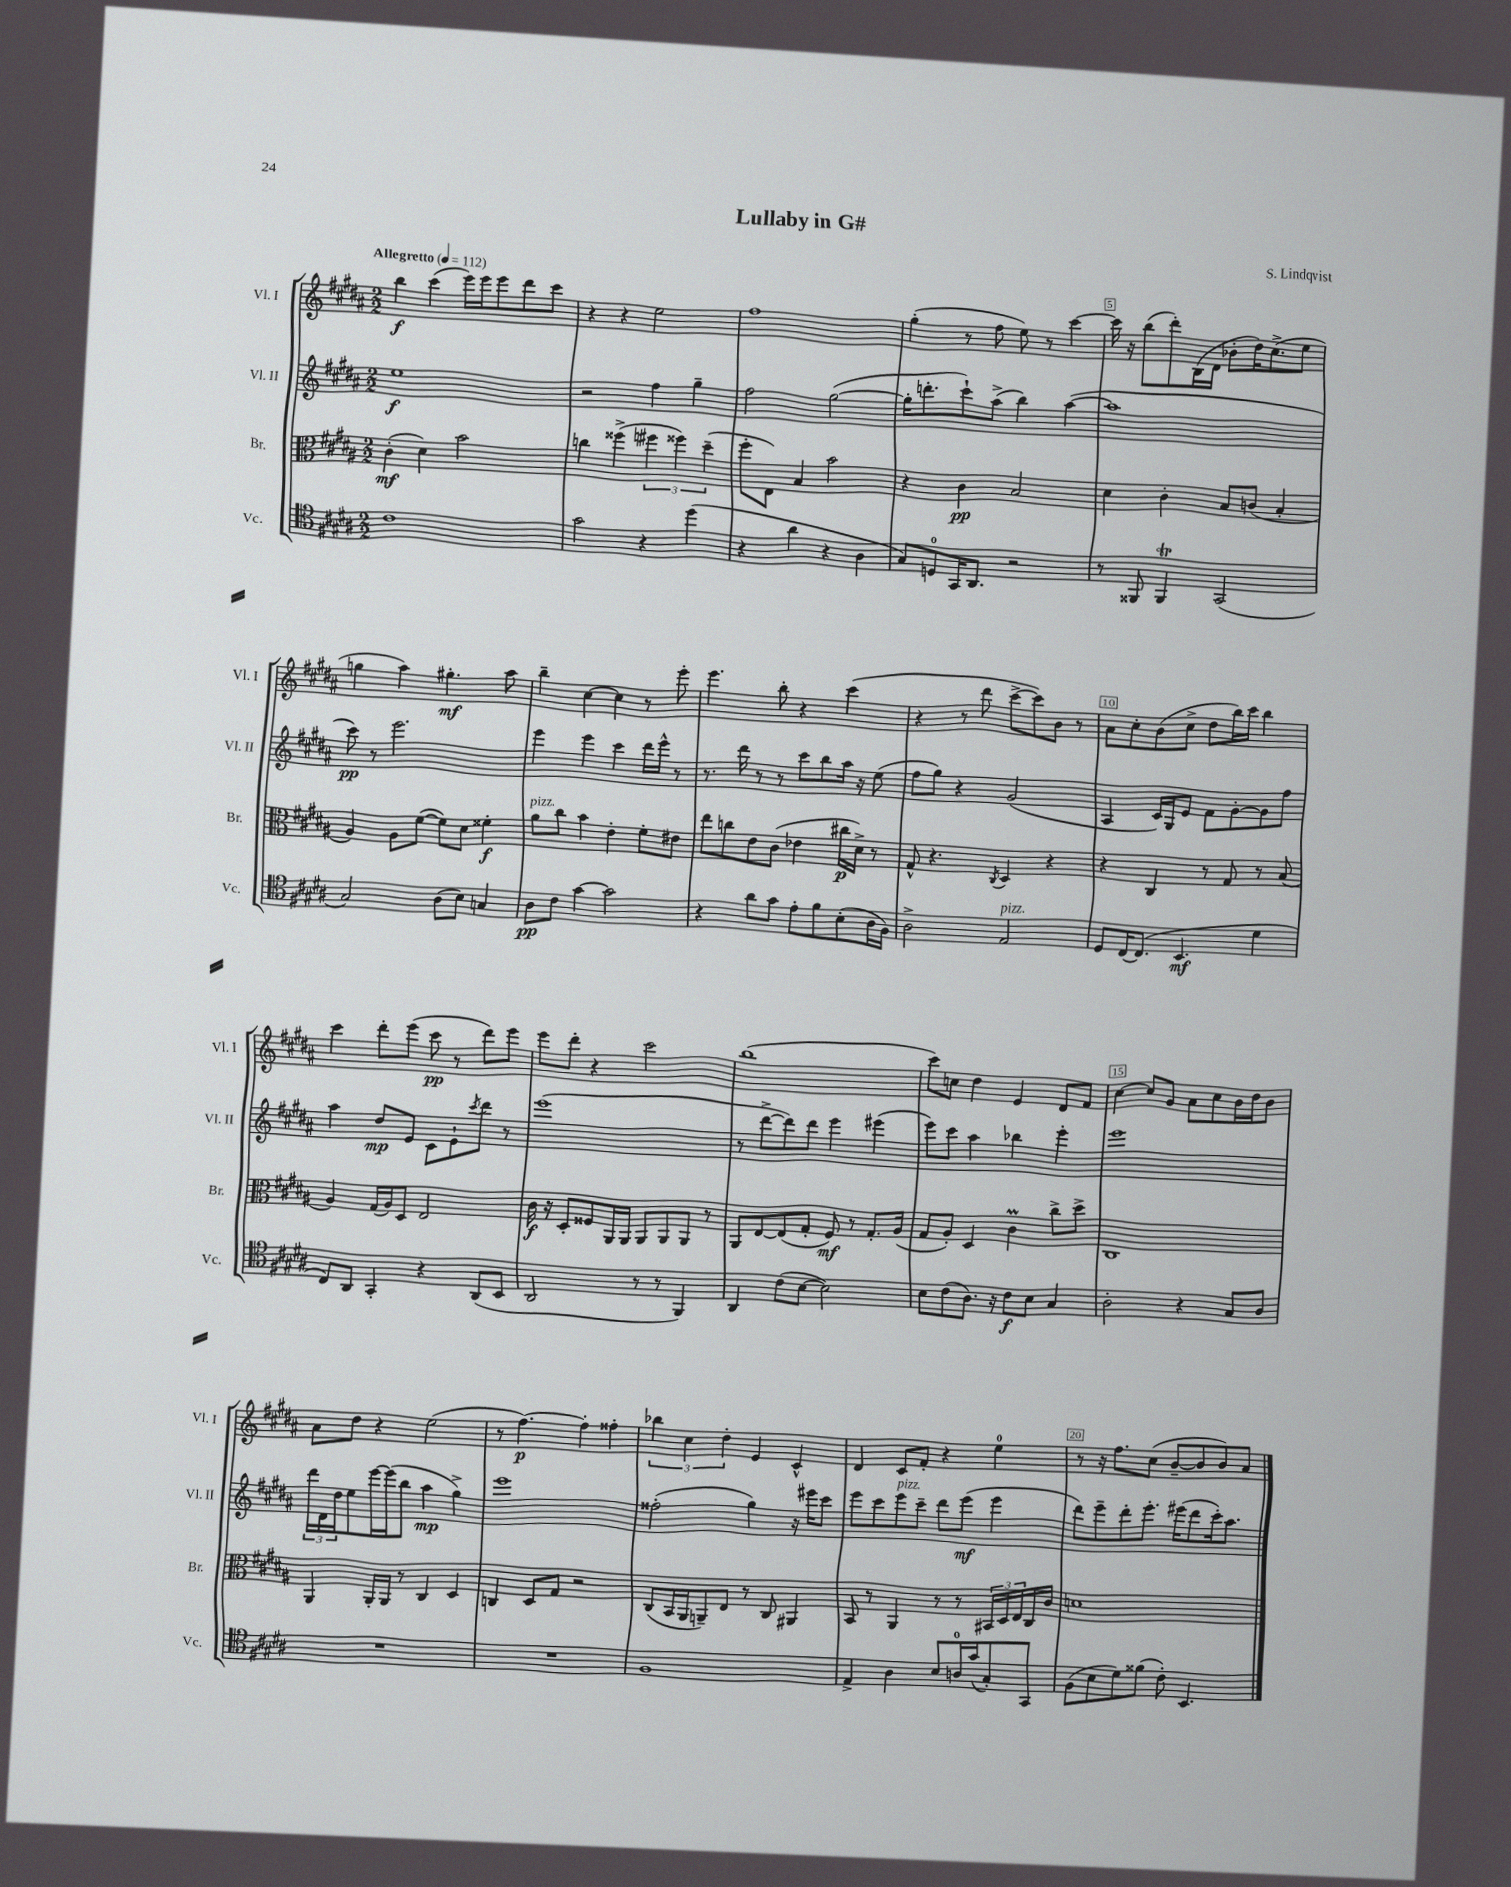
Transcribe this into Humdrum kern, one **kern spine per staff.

**kern	**dynam	**kern	**dynam	**kern	**dynam	**kern	**dynam
*part4	*part4	*part3	*part3	*part2	*part2	*part1	*part1
*staff4	*staff4	*staff3	*staff3	*staff2	*staff2	*staff1	*staff1
*I"Vc.	*	*I"Br.	*	*I"Vl. II	*	*I"Vl. I	*
*I'Vc.	*	*I'Br.	*	*I'Vl. II	*	*I'Vl. I	*
*clefC4	*	*clefC3	*	*clefG2	*	*clefG2	*
*k[f#c#g#d#a#]	*	*k[f#c#g#d#a#]	*	*k[f#c#g#d#a#]	*	*k[f#c#g#d#a#]	*
*M2/2	*	*M2/2	*	*M2/2	*	*M2/2	*
*MM112	*	*MM112	*	*MM112	*	*MM112	*
=1	=1	=1	=1	=1	=1	=1	=1
!	!	!	!	!	!	!LO:TX:a:B:t=Allegretto	!
1c#	.	(4c#'\	mf	1ee	f	4bb\	f
.	.	4d#\)	.	.	.	(4ccc#\	.
.	.	2b\	.	.	.	16eee\LL)	.
.	.	.	.	.	.	16eee\J	.
.	.	.	.	.	.	8eee\	.
.	.	.	.	.	.	8ddd#\	.
.	.	.	.	.	.	8ccc#\J	.
=2	=2	=2	=2	=2	=2	=2	=2
2g#\	.	4ccn\	.	2r	.	4r	.
.	.	(4ff##X^\	.	.	.	4r	.
4r	.	6ff#X\	.	4ff#\	.	2ee\	.
.	.	6ff##X\)	.	.	.	.	.
(4dd#\	.	.	.	4gg#~\	.	.	.
.	.	(6dd#~\	.	.	.	.	.
=3	=3	=3	=3	=3	=3	=3	=3
4r	.	8ff#'\L	.	2ff#\	.	1ff#	.
.	.	8E\J)	.	.	.	.	.
4a#\	.	4B/	.	.	.	.	.
4r	.	2b\	.	([2gg#\	.	.	.
4A#\	.	.	.	.	.	.	.
=4	=4	=4	=4	=4	=4	=4	=4
8G#/L)	.	4r	.	16gg#'\KL]	.	(4gg#'\	.
.	.	.	.	8.dddn'\	.	.	.
8Dn/	.	.	.	.	.	.	.
16GG#/K	.	4c#\	pp	8ccc#`\)	.	8r	.
8.AA#/J	.	.	.	.	.	.	.
.	.	.	.	(8aa#^\J	.	8ff#\	.
2r	.	2B/	.	4bb\)	.	8ee\)	.
.	.	.	.	.	.	8r	.
.	.	.	.	([4aa#\	.	[4ccc#\	.
=5	=5	=5	=5	=5	=5	=5	=5
8r	.	4d#\	.	1aa#]	.	16ccc#\]	.
.	.	.	.	.	.	16r	.
8FF##X/	.	.	.	.	.	(8bb\L	.
4FF##t/	.	4c#'\	.	.	.	8ddd#'\)	.
.	.	.	.	.	.	(16B\L	.
.	.	.	.	.	.	16d#\JJ	.
(2GG#/	.	8B/L	.	.	.	8b-X'\L	.
.	.	(8cn/J	.	.	.	16dd#\K)	.
.	.	.	.	.	.	(8.cc#^\	.
.	.	4B'/	.	.	.	.	.
.	.	.	.	.	.	8ee\J	.
!!LO:LB:g=z
=6	=6	=6	=6	=6	=6	=6	=6
2G#/)	.	4A#/)	.	8ccc#\)	pp	4ggn\	.
.	.	.	.	8r	.	.	.
.	.	8A#\L	.	2.eee\	.	4aa#\)	.
.	.	([8f#\J	.	.	.	.	.
(8A#\L	.	8f#\L])	.	.	.	4.gg#X'\	mf
8B\J)	.	8d#\J	.	.	.	.	.
4Gn/	.	4f##X'\	f	.	.	.	.
.	.	.	.	.	.	8aa#\	.
=7	=7	=7	=7	=7	=7	=7	=7
!	!	!LO:TX:a:i:t=pizz.	!	!	!	!	!
8A#\L	pp	8a#\L	.	4eee\	.	4bb~\	.
8c#\J	.	8cc#\J	.	.	.	.	.
[4g#\	.	4b\	.	4eee\	.	[4cc#\	.
2g#\]	.	4e'\	.	4ccc#\	.	4cc#\]	.
.	.	8f#'\L	.	16ddd#\LL	.	8r	.
.	.	.	.	16eee^^\JJ	.	.	.
.	.	8e#X\J	.	8r	.	8eee'\	.
=8	=8	=8	=8	=8	=8	=8	=8
4r	.	8ee\L	.	8.r	.	4.eee\	.
.	.	8ccn\	.	.	.	.	.
.	.	.	.	16ddd#\	.	.	.
8a#\L	.	8e\	.	8r	.	.	.
8g#\J	.	(8c#\J	.	8r	.	8bb'\	.
8e'\L	.	4e-X\	.	8ccc#\L	.	4r	.
8f#\	.	.	.	8bb\	.	.	.
(8B'\	.	16cc#X\LL	p	16aa#\Jk	.	(4ccc#\	.
.	.	16d#^\JJ)	.	16r	.	.	.
16A#\L	.	8r	.	(8ee\	.	.	.
16F#\JJ)	.	.	.	.	.	.	.
=9	=9	=9	=9	=9	=9	=9	=9
2A#^\	.	8G#^^/	.	8ff#\L	.	4r	.
.	.	4.r	.	8gg#\J)	.	.	.
.	.	.	.	4r	.	8r	.
.	.	.	.	.	.	8ddd#\	.
.	.	8qC#/	.	.	.	.	.
!LO:TX:a:i:t=pizz.	!	!	!	!	!	!	!
2E/	.	4D#/	.	(2g#/	.	[8ccc#^\L	.
.	.	.	.	.	.	8ccc#\])	.
.	.	4r	.	.	.	8b\J	.
.	.	.	.	.	.	8r	.
=10	=10	=10	=10	=10	=10	=10	=10
8D#/L	.	4r	.	4A#/	.	8a#\L	.
[16C#/K	.	.	.	.	.	8cc#'\	.
(8.C#/J]	.	.	.	.	.	.	.
.	.	4C#/	.	16c#/LL)	.	(8b\	.
.	.	.	.	16G#/J	.	.	.
4.BB/	mf	.	.	8e/J	.	8cc#^\J	.
.	.	8r	.	8f#\L	.	8dd#\L	.
.	.	8G#/	.	[8g#'\	.	16bb\L)	.
.	.	.	.	.	.	16ccc#\JJ	.
4d#\	.	8r	.	8g#\]	.	4bb\	.
.	.	(8B/	.	8ff#\J	.	.	.
!!LO:LB:g=z
=11	=11	=11	=11	=11	=11	=11	=11
8C#/L)	.	4A#/)	.	4aa#\	.	4ccc#\	.
8AA#/J	.	.	.	.	.	.	.
4GG#'/	.	(16G#/LL	.	8dd#/L	mp	8ddd#'\L	.
.	.	16A#/J)	.	.	.	.	.
.	.	8D#/J	.	8e/J	.	(8eee\J	.
4r	.	2E/	.	8c#\L	.	8ccc#\	pp
.	.	.	.	8e`\	.	8r	.
.	.	.	.	8qccc#/	.	.	.
(8AA#/L	.	.	.	8ddd#\J	.	8ddd#\L)	.
8BB/J	.	.	.	8r	.	8eee\J	.
=12	=12	=12	=12	=12	=12	=12	=12
2AA#/	.	16c#\	f	(1eee	.	8eee\L	.
.	.	16r	.	.	.	.	.
.	.	8D#'/L	.	.	.	8ddd#'\J	.
.	.	8F##X/	.	.	.	4r	.
.	.	16AA#/L	.	.	.	.	.
.	.	16AA#/JJ	.	.	.	.	.
8r	.	8AA#/L	.	.	.	2ccc#\	.
8r	.	8AA#/	.	.	.	.	.
4FF#/)	.	8AA#/J	.	.	.	.	.
.	.	8r	.	.	.	.	.
=13	=13	=13	=13	=13	=13	=13	=13
4AA#/	.	8AA#/L	.	8r	.	(1bb	.
.	.	[8E/	.	[8ddd#^\L	.	.	.
(8c#\L	.	(8E/]	.	8ddd#\])	.	.	.
[8B\J	.	8G#'/J	.	8ddd#\J	.	.	.
2B\])	.	8F#/)	mf	4eee\	.	.	.
.	.	8r	.	.	.	.	.
.	.	8.G#'/L	.	(4eee#X\	.	.	.
.	.	(16A#/Jk	.	.	.	.	.
=14	=14	=14	=14	=14	=14	=14	=14
8B\L	.	8G#/L	.	8eee\L)	.	8ccc#\L)	.
(8c#\	.	8A#'/J)	.	8ccc#\J	.	8ccn\J	.
8.A#\J)	.	4D#/	.	4aa#\	.	4dd#\	.
16r	.	.	.	.	.	.	.
8c#\L	f	4c#M\	.	4bb-X\	.	4e/	.
8B\J	.	.	.	.	.	.	.
4G#/	.	8cc#^\L	.	4eee'\	.	8d#/L	.
.	.	8dd#^\J	.	.	.	8f#/J	.
=15	=15	=15	=15	=15	=15	=15	=15
2A#'\	.	1C#	.	1eee	.	[4cc#\	.
.	.	.	.	.	.	8cc#/L]	.
.	.	.	.	.	.	8g#/J	.
4r	.	.	.	.	.	8a#\L	.
.	.	.	.	.	.	8cc#\	.
8G#/L	.	.	.	.	.	16b\L	.
.	.	.	.	.	.	16dd#\J	.
8A#/J	.	.	.	.	.	8b\J	.
!!LO:LB:g=z
=16	=16	=16	=16	=16	=16	=16	=16
1r	.	4AA#/	.	24ddd#\LL	.	8a#\L	.
.	.	.	.	24d#\	.	.	.
.	.	.	.	24dd#\J	.	.	.
.	.	.	.	8ee\	.	8dd#\J	.
.	.	16AA#'/LL	.	[16eee\L	.	4r	.
.	.	16AA#/JJ	.	(16eee\J]	.	.	.
.	.	8r	.	8bb\J	.	.	.
.	.	4C#/	.	4aa#\	mp	(2ee\	.
.	.	4D#/	.	4gg#^\)	.	.	.
=17	=17	=17	=17	=17	=17	=17	=17
1r	.	4Cn/	.	1eee	.	8r	.
.	.	.	.	.	.	[4.ff#\)	p
.	.	8D#/L	.	.	.	.	.
.	.	8G#/J	.	.	.	.	.
.	.	2r	.	.	.	4ff#'\]	.
.	.	.	.	.	.	4ff##X'\	.
=18	=18	=18	=18	=18	=18	=18	=18
1F#	.	(8C#/L	.	(2ff##X'\	.	6bb-X\	.
.	.	16BB/L	.	.	.	.	.
.	.	.	.	.	.	6cc#\	.
.	.	16AA#/J	.	.	.	.	.
.	.	8AAn~/)	.	.	.	.	.
.	.	.	.	.	.	6dd#'\	.
.	.	8E/J	.	.	.	.	.
.	.	8r	.	4gg#\)	.	4e/	.
.	.	8C#/	.	.	.	.	.
.	.	4AA#X/	.	16r	.	4c#^^/	.
.	.	.	.	16eee#X\KL	.	.	.
.	.	.	.	8ccc#\J	.	.	.
=19	=19	=19	=19	=19	=19	=19	=19
4E^/	.	8BB/	.	8eee\L	.	4d#/	.
.	.	8r	.	8ccc#\	.	.	.
!	!	!	!	!LO:TX:a:i:t=pizz.	!	!	!
4A#\	.	4AA#/	.	8eee\	.	8c#/L	.
.	.	.	.	8ccc#~\J	.	8f#'/J	.
8B/L	.	8r	.	8ddd#\L	.	4r	.
16An/L	.	8r	.	(8eee\J	mf	.	.
(16g#/J	.	.	.	.	.	.	.
8G#'/)	.	24BB#X/LL	.	4eee\	.	4ee\	.
.	.	24D#/	.	.	.	.	.
.	.	24E/	.	.	.	.	.
8GG#/J	.	16C#/	.	.	.	.	.
.	.	16c#/JJ	.	.	.	.	.
=20	=20	=20	=20	=20	=20	=20	=20
(8F#\L	.	1dn	.	8ddd#\L)	.	8r	.
8B\	.	.	.	8eee~\	.	16r	.
.	.	.	.	.	.	8.ff#\L	.
8d#\)	.	.	.	8ddd#'\	.	.	.
(8f##X\J	.	.	.	8.eee'\J	.	(8cc#\J	.
8c#'\)	.	.	.	.	.	[8b~/L	.
.	.	.	.	(16eee#X\KL	.	.	.
4.BB/	.	.	.	8ddd#\	.	8b/]	.
.	.	.	.	16ccc#'\k)	.	8b/)	.
.	.	.	.	8.aa#\J	.	.	.
.	.	.	.	.	.	8a#/J	.
==	==	==	==	==	==	==	==
*-	*-	*-	*-	*-	*-	*-	*-
